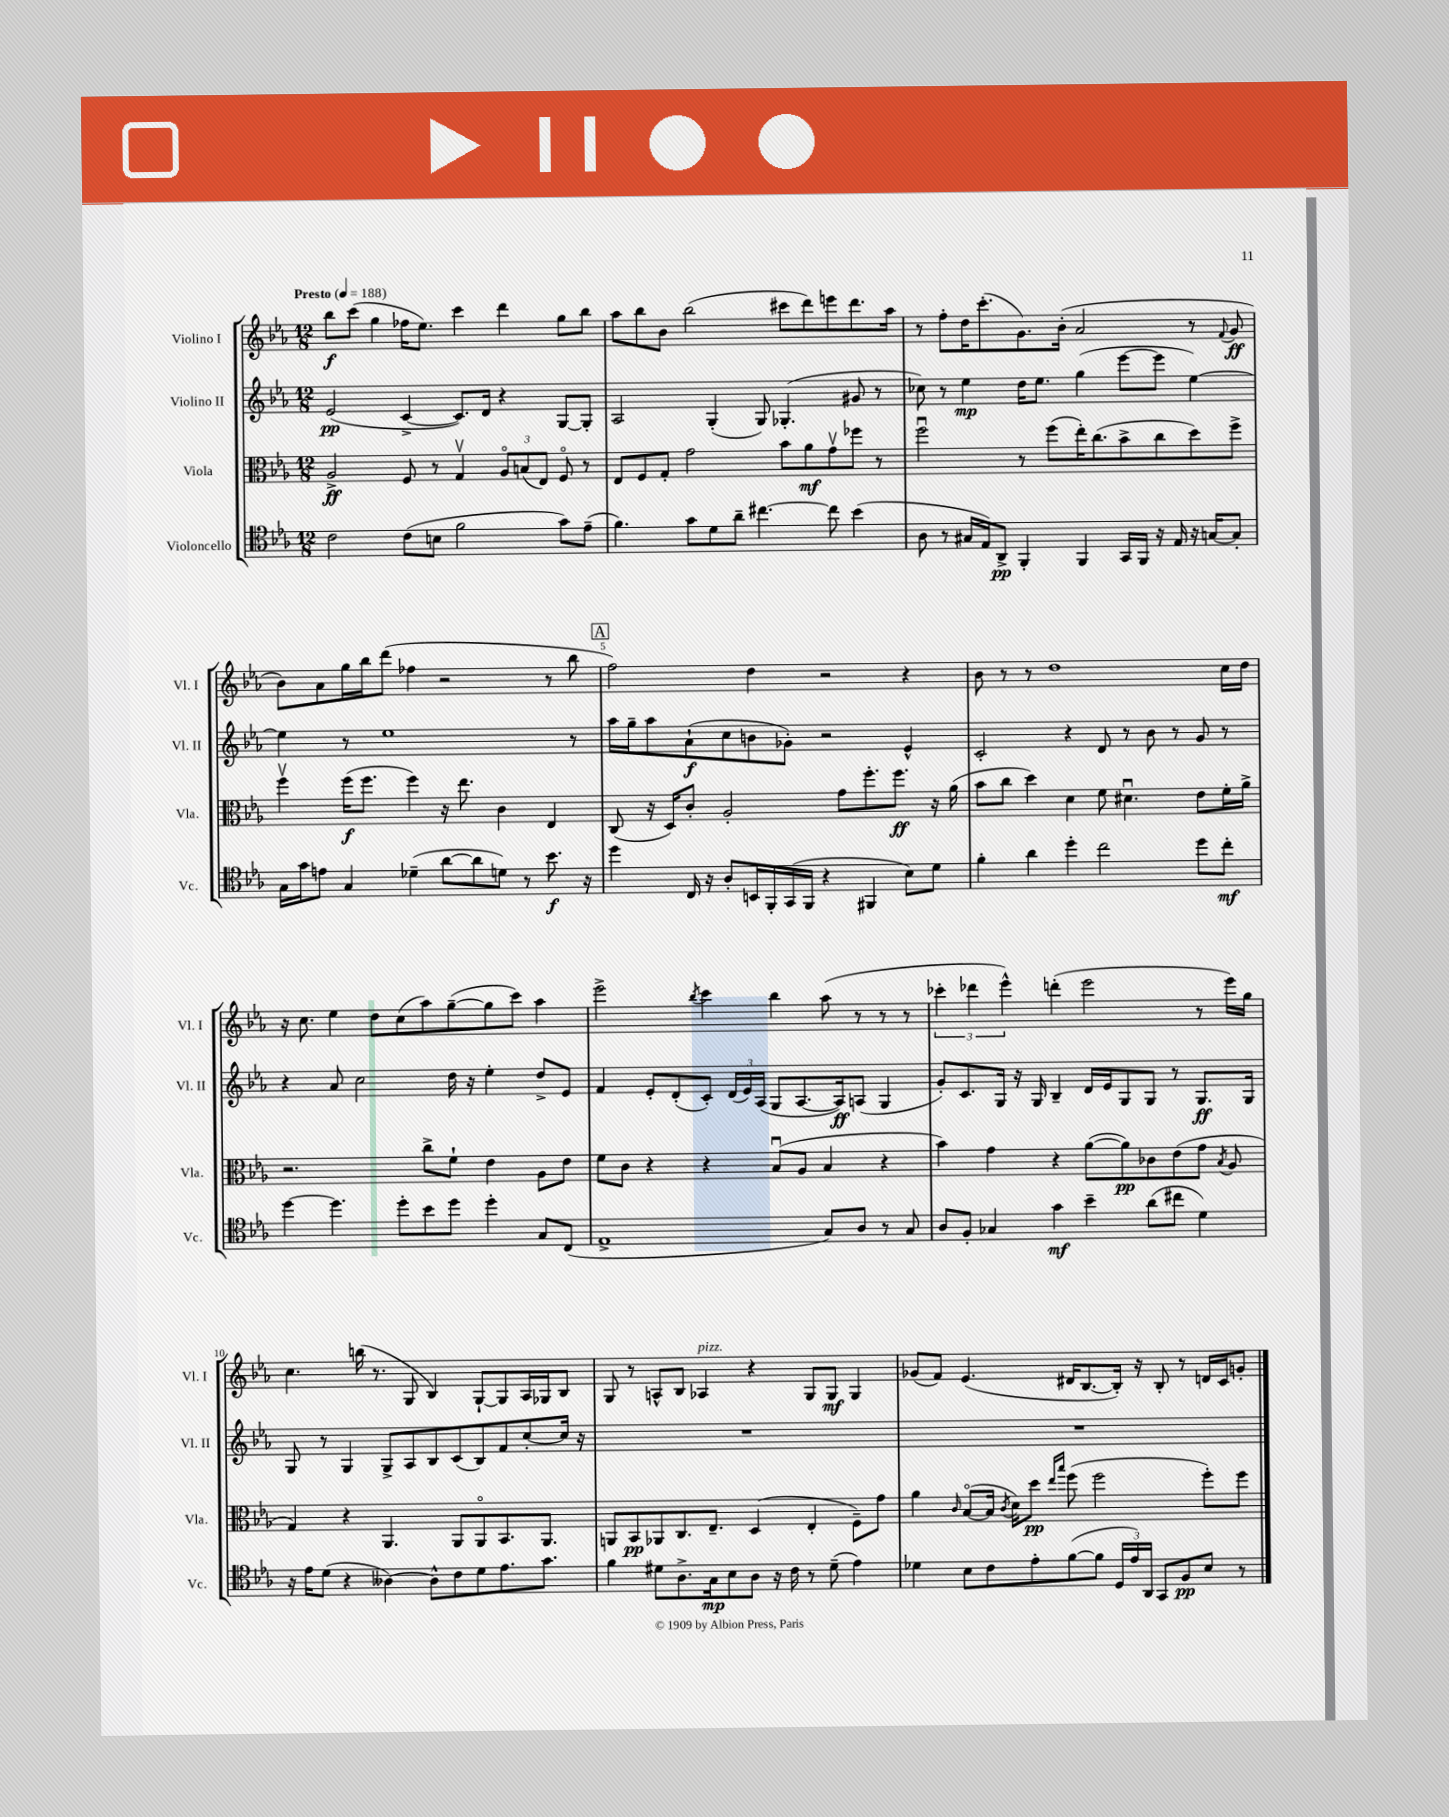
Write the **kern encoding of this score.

**kern	**dynam	**kern	**dynam	**kern	**dynam	**kern	**dynam
*part4	*part4	*part3	*part3	*part2	*part2	*part1	*part1
*staff4	*staff4	*staff3	*staff3	*staff2	*staff2	*staff1	*staff1
*I"Violoncello	*	*I"Viola	*	*I"Violino II	*	*I"Violino I	*
*I'Vc.	*	*I'Vla.	*	*I'Vl. II	*	*I'Vl. I	*
*clefC4	*	*clefC3	*	*clefG2	*	*clefG2	*
*k[b-e-a-]	*	*k[b-e-a-]	*	*k[b-e-a-]	*	*k[b-e-a-]	*
*M12/8	*	*M12/8	*	*M12/8	*	*M12/8	*
*MM188	*	*MM188	*	*MM188	*	*MM188	*
=1	=1	=1	=1	=1	=1	=1	=1
!	!	!	!	!	!	!LO:TX:a:B:t=Presto	!
2c\	.	2A-^/	ff	(2e-/	pp	8bb-\L	f
.	.	.	.	.	.	(8ccc\J	.
.	.	.	.	.	.	4gg\	.
(8c\L	.	8F/	.	[4c^/	.	16ff-X\KL	.
.	.	.	.	.	.	8.ee-\J)	.
8Bn\J	.	8r	.	.	.	.	.
2f\	.	4Gv/	.	8.c/L])	.	4ccc\	.
.	.	.	.	16d/Jk	.	.	.
.	.	12A-/L	.	4r	.	4ddd\	.
.	.	(12Bn/	.	.	.	.	.
.	.	12E-/J)	.	.	.	.	.
8g\L)	.	8F/	.	[8G/L	.	8gg\L	.
(8e-~\J	.	8r	.	8G'/J]	.	8bb-\J	.
=2	=2	=2	=2	=2	=2	=2	=2
4.f\)	.	8E-/L	.	2A-/	.	8aa-\L	.
.	.	8F/	.	.	.	8bb-\	.
.	.	8G'/J	.	.	.	8b-\J	.
8g\L	.	2g\	.	.	.	(2bb-\	.
8d\	.	.	.	(4G'/	.	.	.
8a-~\J	.	.	.	.	.	.	.
[4.cc#X\	.	.	.	8G/)	.	.	.
.	.	8b-\L	.	(4.G-X'/	.	8ccc#X\L	.
.	.	8a-\	mf	.	.	8ddd\)	.
8cc#\]	.	8gv\	.	.	.	8eeen\	.
(4b-\	.	8ff-X\J	.	8g#X/	.	8.ddd\	.
.	.	8r	.	8r	.	.	.
.	.	.	.	.	.	16aa-\Jk	.
=3	=3	=3	=3	=3	=3	=3	=3
8A-\	.	2ffu\	.	8cc-X\)	.	8r	.
8r	.	.	.	8r	.	8ff'\L	.
16G#X/LL	.	.	.	4ee-\	mp	16dd\K	.
16E-/J)	.	.	.	.	.	(8.ccc'\	.
8AA-^/J	pp	.	.	.	.	.	.
4FF'/	.	8r	.	16dd\KL	.	8.g\)	.
.	.	.	.	8.ee-\J	.	.	.
.	.	(8ff\L	.	.	.	.	.
.	.	.	.	.	.	(16b-'\Jk	.
4FF/	.	16ee-'\K)	.	(4gg\	.	2a-/	.
.	.	(8.cc\	.	.	.	.	.
16GG/LL	.	8b-^\	.	[8eee-\L	.	.	.
16FF/JJ	.	.	.	.	.	.	.
16r	.	8cc\	.	8eee-\J]	.	.	.
16E-/	.	.	.	.	.	.	.
16r	.	8dd\)	.	[4ee-\)	.	8r	.
[16Gn/KL	.	.	.	.	.	.	.
.	.	.	.	.	.	8qqf/	.
8G'/J]	.	8ff^\J	.	.	.	8g/	ff
!!LO:LB:g=z
=4	=4	=4	=4	=4	=4	=4	=4
16G\LL	.	4ffv\	.	4ee-\]	.	8b-\L)	.
16g\J	.	.	.	.	.	.	.
8en\J	.	.	.	.	.	8a-\	.
4G/	.	(16ff\KL	f	8r	.	16gg\L	.
.	.	8.ff\J	.	.	.	16bb-\J	.
.	.	.	.	1ee-	.	(8ddd\J	.
(4d-X~\	.	4ff\)	.	.	.	4ff-X\	.
[8a-\L	.	16r	.	.	.	2r	.
.	.	8.ee-\	.	.	.	.	.
8a-\]	.	.	.	.	.	.	.
8dn\J)	.	4c\	.	.	.	.	.
8r	.	.	.	.	.	.	.
8.b-\	f	4E-/	.	.	.	8r	.
.	.	.	.	8r	.	8bb-\	.
16r	.	.	.	.	.	.	.
!!LO:REH:place=s1:t=A
=5	=5	=5	=5	=5	=5	=5	=5
4dd\	.	(8C/	.	16aa-\LL	.	2ff\)	.
.	.	.	.	16gg~\J	.	.	.
.	.	16r	.	8aa-\	.	.	.
.	.	16D/KL)	.	.	.	.	.
16C/	.	8c'/J	.	(8a-`\	f	.	.
16r	.	.	.	.	.	.	.
8A-'/L	.	2A-'/	.	8cc\	.	.	.
16BBn/L	.	.	.	8bn\	.	4dd\	.
16FF'/	.	.	.	.	.	.	.
(16GG/	.	.	.	8g-X'\J)	.	.	.
16FF/JJ	.	.	.	.	.	.	.
4r	.	.	.	2r	.	2r	.
.	.	8g\L	.	.	.	.	.
4FF#X/	.	8.ff'\	.	.	.	.	.
.	.	8.ff\J	ff	.	.	.	.
8B-\L)	.	.	.	4e-^^/	.	4r	.
8d\J	.	16r	.	.	.	.	.
.	.	(16a-\	.	.	.	.	.
=6	=6	=6	=6	=6	=6	=6	=6
4f'\	.	8b-\L	.	2c'/	.	8b-\	.
.	.	8cc\J	.	.	.	8r	.
4a-\	.	4dd\)	.	.	.	8r	.
.	.	.	.	.	.	1dd	.
4dd'\	.	4d\	.	4r	.	.	.
2cc\	.	8f\	.	8d/	.	.	.
.	.	4.d#Xu\	.	8r	.	.	.
.	.	.	.	8b-\	.	.	.
.	.	.	.	8r	.	.	.
8dd\L	.	8e-\L	.	8g/	.	.	.
8cc'\J	mf	16f'\L	.	8r	.	16cc\LL	.
.	.	16a-^\JJ	.	.	.	16dd\JJ	.
!!LO:LB:g=z
=7	=7	=7	=7	=7	=7	=7	=7
[4dd\	.	2.r	.	4r	.	16r	.
.	.	.	.	.	.	8.cc\	.
4.dd\]	.	.	.	8a-/	.	4ee-\	.
.	.	.	.	2cc\	.	.	.
.	.	.	.	.	.	8dd\L	.
8dd'\L	.	.	.	.	.	(8cc\	.
8b-\	.	8cc^\L	.	.	.	8aa-\)	.
8dd\J	.	8f`\J	.	16dd\	.	([8gg~\	.
.	.	.	.	16r	.	.	.
4dd'\	.	4e-\	.	4ee-'\	.	8gg\]	.
.	.	.	.	.	.	8ccc\J)	.
8G/L	.	8A-\L	.	8dd^/L	.	4aa-\	.
(8C/J	.	8e-\J	.	8e-/J	.	.	.
=8	=8	=8	=8	=8	=8	=8	=8
1E-^	.	8f\L	.	4f/	.	2eee-^\	.
.	.	8c\J	.	.	.	.	.
.	.	4r	.	8e-'/L	.	.	.
.	.	.	.	(8d'/	.	.	.
.	.	.	.	.	.	8qbb-/	.
.	.	4r	.	8c'/J)	.	4ccc\	.
.	.	.	.	(24d/LL	.	.	.
.	.	.	.	24e-/)	.	.	.
.	.	.	.	(24A-/JJ	.	.	.
.	.	(8B-u/L	.	8G/L	.	4bb-\	.
.	.	8A-/J	.	[8.A-/	.	.	.
8G/L)	.	4B-/	.	.	.	(8aa-\	.
.	.	.	.	16A-/k])	ff	.	.
8A-/J	.	.	.	(8An/J	.	8r	.
8r	.	4r	.	4G/	.	8r	.
8G/	.	.	.	.	.	8r	.
=9	=9	=9	=9	=9	=9	=9	=9
8A-/L	.	4b-\)	.	8g'/L)	.	6ccc-X'\	.
8F'/J	.	.	.	8.c/	.	.	.
.	.	.	.	.	.	6ddd-X\	.
4G-X/	.	4g\	.	.	.	.	.
.	.	.	.	16G/Jk	.	.	.
.	.	.	.	.	.	6eee-^^\)	.
.	.	.	.	16r	.	.	.
.	.	.	.	16G/	.	.	.
4g\	mf	4r	.	4B-~/	.	(4dddn'\	.
4b-~\	.	([8a-\L	.	16d/LL	.	2eee-\	.
.	.	.	.	16e-/J	.	.	.
.	.	8a-\])	pp	8G/	.	.	.
(8a-\L	.	8c-X\	.	8G/J	.	.	.
8cc#X\J	.	(8e-\	.	8r	.	.	.
4d\)	.	8g\J	.	8.G/L	ff	8r	.
.	.	8qB-/	.	.	.	.	.
.	.	8A-/	.	.	.	16eee-\LL)	.
.	.	.	.	16G/Jk	.	16gg\JJ	.
!!LO:LB:g=z
=10	=10	=10	=10	=10	=10	=10	=10
16r	.	4G/)	.	8G/	.	4.cc\	.
16e-\KL	.	.	.	.	.	.	.
(8d\J	.	.	.	8r	.	.	.
4r	.	4r	.	4G/	.	.	.
.	.	.	.	.	.	(16bbn\	.
.	.	.	.	.	.	8.r	.
[4A--X\)	.	4.AA-/	.	8G^/L	.	.	.
.	.	.	.	8A-/	.	8G/	.
8A--^^\L]	.	.	.	8B-/	.	4B-/)	.
8c\	.	8AA-/L	.	(8c/	.	.	.
8d\	.	8AA-/	.	8B-/)	.	[8G`/L	.
8.e-\	.	8.BB-/	.	8f/	.	8G/]	.
.	.	.	.	[8cc'/	.	16A-/L	.
8.g\J	.	8.AA-/J	.	.	.	16G-X/J	.
.	.	.	.	16cc/Jk]	.	8B-/J	.
.	.	.	.	16r	.	.	.
=11	=11	=11	=11	=11	=11	=11	=11
4f\	.	8AAn/L	.	1.r	.	8G/	.
.	.	8BB-/	pp	.	.	8r	.
8d#X\L	.	8AA-X/	.	.	.	8An^^/L	.
8.A-^\	.	8.C/	.	.	.	8B-/J	.
!	!	!	!	!	!	!LO:TX:a:i:t=pizz.	!
.	.	.	.	.	.	4A-X/	.
16G\k	mp	8.E-~/J	.	.	.	.	.
8B-\	.	.	.	.	.	.	.
8A-\J	.	(4D/	.	.	.	4r	.
16r	.	.	.	.	.	.	.
16c\	.	.	.	.	.	.	.
8r	.	4E-'/	.	.	.	8G/L	.
(8d#~\	.	.	.	.	.	8G/J	mf
4e-\)	.	8F~\L)	.	.	.	4G/	.
.	.	8g\J	.	.	.	.	.
=12	=12	=12	=12	=12	=12	=12	=12
4d-X\	.	4a-\	.	1.r	.	(8g-X/L	.
.	.	.	.	.	.	8f/J)	.
.	.	16qqc/	.	.	.	.	.
8B-\L	.	([8B-/L	.	.	.	(4.e-/	.
8c\	.	16B-/Jk]	.	.	.	.	.
.	.	8qc/	.	.	.	.	.
.	.	16d\KL)	.	.	.	.	.
8e-'\	.	8dd\J	pp	.	.	.	.
.	.	16qqee-/LL	.	.	.	.	.
.	.	16qqbb-/JJ	.	.	.	.	.
([8f\	.	(8ff\	.	.	.	16d#X/KL	.
.	.	.	.	.	.	[8.B-/	.
8f\J]	.	2ff\	.	.	.	.	.
24D/LL	.	.	.	.	.	16B-'/Jk])	.
24e-/)	.	.	.	.	.	.	.
.	.	.	.	.	.	16r	.
24AA-/JJ	.	.	.	.	.	.	.
8GG/L	.	.	.	.	.	8B-'/	.
8F/	pp	.	.	.	.	8r	.
8B-/J	.	8ff'\L)	.	.	.	16dn/LL	.
.	.	.	.	.	.	16c/J	.
8r	.	8ff\J	.	.	.	8gn'/J	.
==	==	==	==	==	==	==	==
*-	*-	*-	*-	*-	*-	*-	*-
